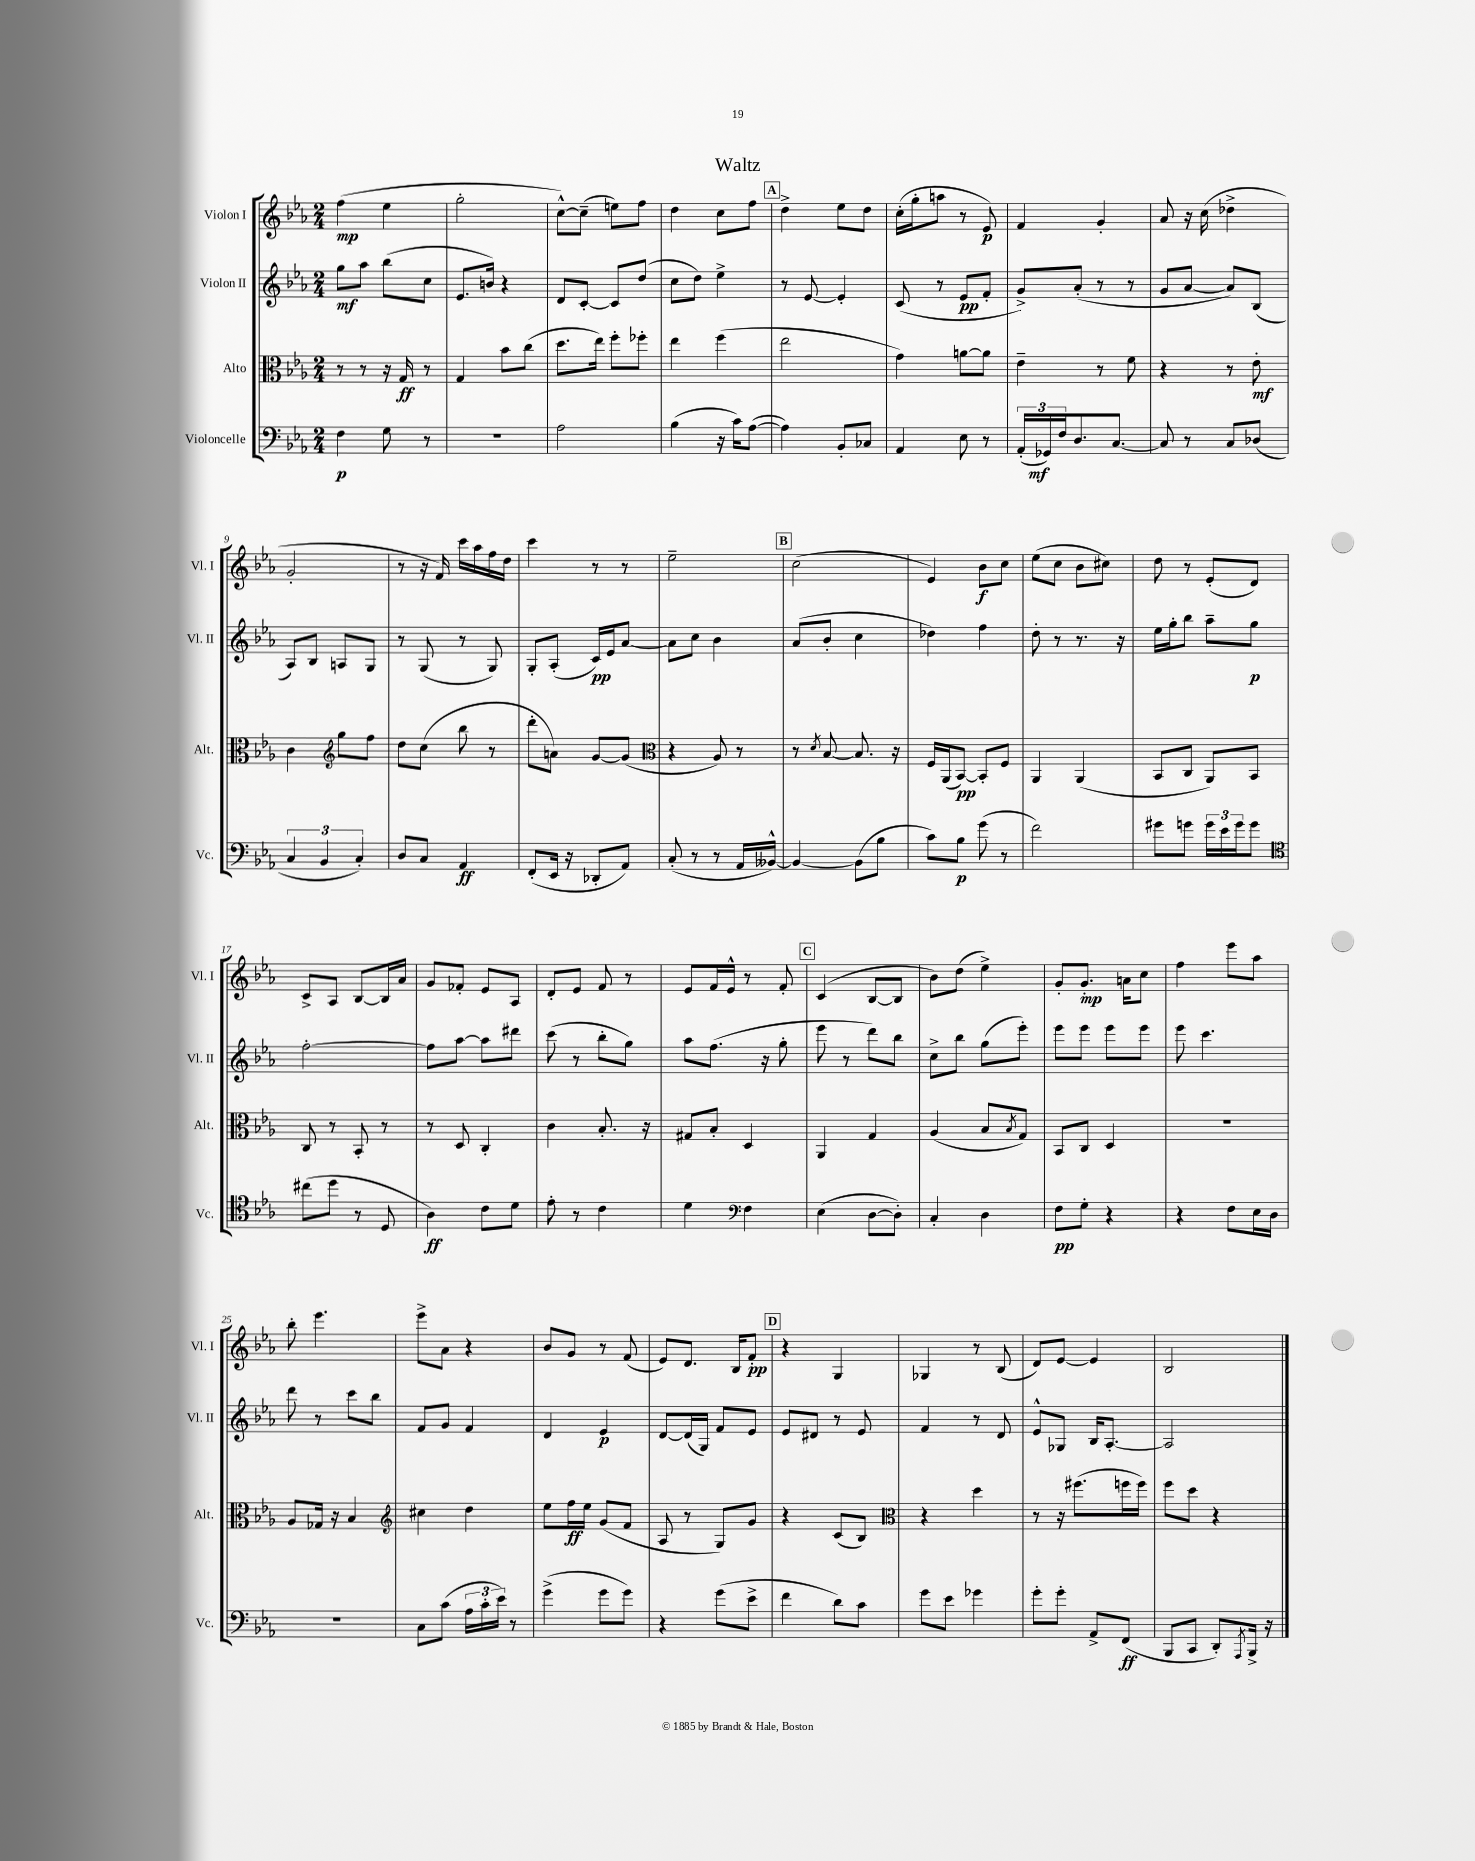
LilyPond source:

\header { title = "Waltz" }
<<
\new StaffGroup <<
\new Staff = "s0" \with { instrumentName = "Violon I" shortInstrumentName = "Vl. I" } {
    \clef treble \key ees \major \numericTimeSignature \time 2/4
    f''4\mp( ees''4 |
    g''2-. |
    c''8~-^) c''8--( e''8) f''8 |
    d''4 c''8 f''8 |
    \mark \markup { \box "A" } d''4-> ees''8 d''8 |
    c''16-.( g''16-. a''8 r8 ees'8\p) |
    f'4 g'4-. |
    aes'8 r16 c''16( des''4-> |
    g'2-. |
    r8 r16 f'16) c'''16 aes''16 f''16 d''16 |
    c'''4 r8 r8 |
    ees''2-- |
    \mark \markup { \box "B" } c''2( |
    ees'4) bes'8\f c''8 |
    ees''8( c''8 bes'8 cis''8) |
    d''8 r8 ees'8-.( d'8) |
    c'8-> aes8 bes8~ bes16 aes'16 |
    g'8 fes'8-. ees'8 aes8 |
    d'8-. ees'8 f'8 r8 |
    ees'8 f'16 ees'16-^ r8 f'8-. |
    \mark \markup { \box "C" } c'4( bes8~ bes8 |
    bes'8) d''8( ees''4->) |
    g'8-. g'8.-.\mp a'16 c''8 |
    f''4 ees'''8 aes''8 |
    bes''8-. ees'''4. |
    ees'''8-> aes'8 r4 |
    bes'8 g'8 r8 f'8( |
    ees'8) d'8. bes16 f'8-.\pp |
    \mark \markup { \box "D" } r4 g4 |
    ges4 r8 bes8( |
    d'8) ees'8~ ees'4 |
    bes2 \bar "|." |
}
\new Staff = "s1" \with { instrumentName = "Violon II" shortInstrumentName = "Vl. II" } {
    \clef treble \key ees \major \numericTimeSignature \time 2/4
    g''8\mf aes''8 bes''8( c''8 |
    ees'8. b'16) r4 |
    d'8 c'8~-. c'8 d''8( |
    c''8 d''8) ees''4-> |
    \mark \markup { \box "A" } r8 ees'8~ ees'4-. |
    c'8( r8 ees'8\pp f'8-. |
    g'8->) aes'8-.( r8 r8 |
    g'8 aes'8~ aes'8) bes8( |
    aes8) bes8 a8 g8 |
    r8 g8( r8 g8) |
    g8-. aes8-.( c'16\pp) ees'16 aes'8~ |
    aes'8 c''8 bes'4 |
    \mark \markup { \box "B" } aes'8( bes'8-. c''4 |
    des''4) f''4 |
    d''8-. r8 r8. r16 |
    ees''16 g''16-. bes''8 aes''8-- g''8\p |
    f''2~-. |
    f''8 aes''8~ aes''8 dis'''8 |
    c'''8( r8 bes''8-. g''8) |
    aes''8 f''8.( r16 g''8-. |
    \mark \markup { \box "C" } ees'''8 r8 d'''8) bes''8 |
    c''8-> bes''8 g''8( ees'''8-.) |
    ees'''8 ees'''8 ees'''8 ees'''8 |
    ees'''8 c'''4. |
    d'''8 r8 c'''8 bes''8 |
    f'8 g'8 f'4 |
    d'4 ees'4\p |
    d'8~ d'16( g16) f'8 ees'8 |
    \mark \markup { \box "D" } ees'8 dis'8 r8 ees'8 |
    f'4 r8 d'8 |
    ees'8-^ ges8 bes16 aes8.~-. |
    aes2 \bar "|." |
}
\new Staff = "s2" \with { instrumentName = "Alto" shortInstrumentName = "Alt." } {
    \clef alto \key ees \major \numericTimeSignature \time 2/4
    r8 r8 r16 g16\ff r8 |
    g4 bes'8 c''8( |
    d''8. ees''16) f''8-. fes''8-. |
    ees''4 f''4( |
    \mark \markup { \box "A" } ees''2 |
    g'4) a'8~ a'8 |
    ees'4-- r8 f'8 |
    r4 r8 ees'8-.\mf |
    c'4 \clef treble g''8 f''8 |
    d''8 c''8( bes''8 r8 |
    d'''8-. a'8) g'8~ g'8( |
    \clef alto r4 aes8) r8 |
    \mark \markup { \box "B" } r8 \acciaccatura { d'8 } bes8~ bes8. r16 |
    f16 aes,16( bes,8~\pp) bes,8-. f8 |
    aes,4 aes,4( |
    bes,8 c8 aes,8) bes,8 |
    c8 r8 bes,8-. r8 |
    r8 d8 c4-. |
    c'4 bes8.-. r16 |
    gis8 bes8-. d4 |
    \mark \markup { \box "C" } aes,4 g4 |
    aes4( bes8 \acciaccatura { bes8 } g8) |
    bes,8 c8 d4 |
    r2 |
    aes8 ges16 r16 bes4 |
    \clef treble cis''4 d''4 |
    ees''8 f''16\ff ees''16 g'8( f'8 |
    aes8 r8 g8) g'8 |
    \mark \markup { \box "D" } r4 c'8( bes8) |
    \clef alto r4 d''4 |
    r8 r16 fis''8.( f''16 f''16) |
    f''8 d''8 r4 \bar "|." |
}
\new Staff = "s3" \with { instrumentName = "Violoncelle" shortInstrumentName = "Vc." } {
    \clef bass \key ees \major \numericTimeSignature \time 2/4
    f4\p g8 r8 |
    r2 |
    aes2 |
    bes4( r16 c'16) aes8~( |
    \mark \markup { \box "A" } aes4) bes,8-. ces8 |
    aes,4 ees8 r8 |
    \tuplet 3/2 { aes,16-.( ges,16\mf) f16 } d8. c8.~ |
    c8 r8 c8 des8( |
    \tuplet 3/2 { c4 bes,4 c4-.) } |
    d8 c8 aes,4\ff |
    f,8-.( ees,16 r16 des,8-. aes,8) |
    c8-.( r8 r8 aes,16 beses,16~-^) |
    \mark \markup { \box "B" } beses,4~ beses,8( bes8 |
    c'8) bes8\p g'8( r8 |
    f'2) |
    gis'8 g'8 \tuplet 3/2 { g'16 ees'16 g'16 } g'8 |
    \clef tenor cis''8( d''8 r8 d8 |
    aes4\ff) c'8 d'8 |
    ees'8-. r8 c'4 |
    d'4 \clef bass f4 |
    \mark \markup { \box "C" } ees4( d8~ d8-.) |
    c4-. d4 |
    f8\pp g8-. r4 |
    r4 f8 ees16 d16 |
    r2 |
    c8 c'8( \tuplet 3/2 { aes16 c'16-. ees'16) } r8 |
    g'4->( g'8 g'8) |
    r4 g'8( ees'8-> |
    \mark \markup { \box "D" } f'4 d'8) c'8 |
    g'8 ees'8 ges'4 |
    g'8-. g'8-. aes,8-> f,8\ff( |
    bes,,8 c,8 d,8-.) \acciaccatura { aes,,8 } bes,,16-> r16 \bar "|." |
}
>>
>>
